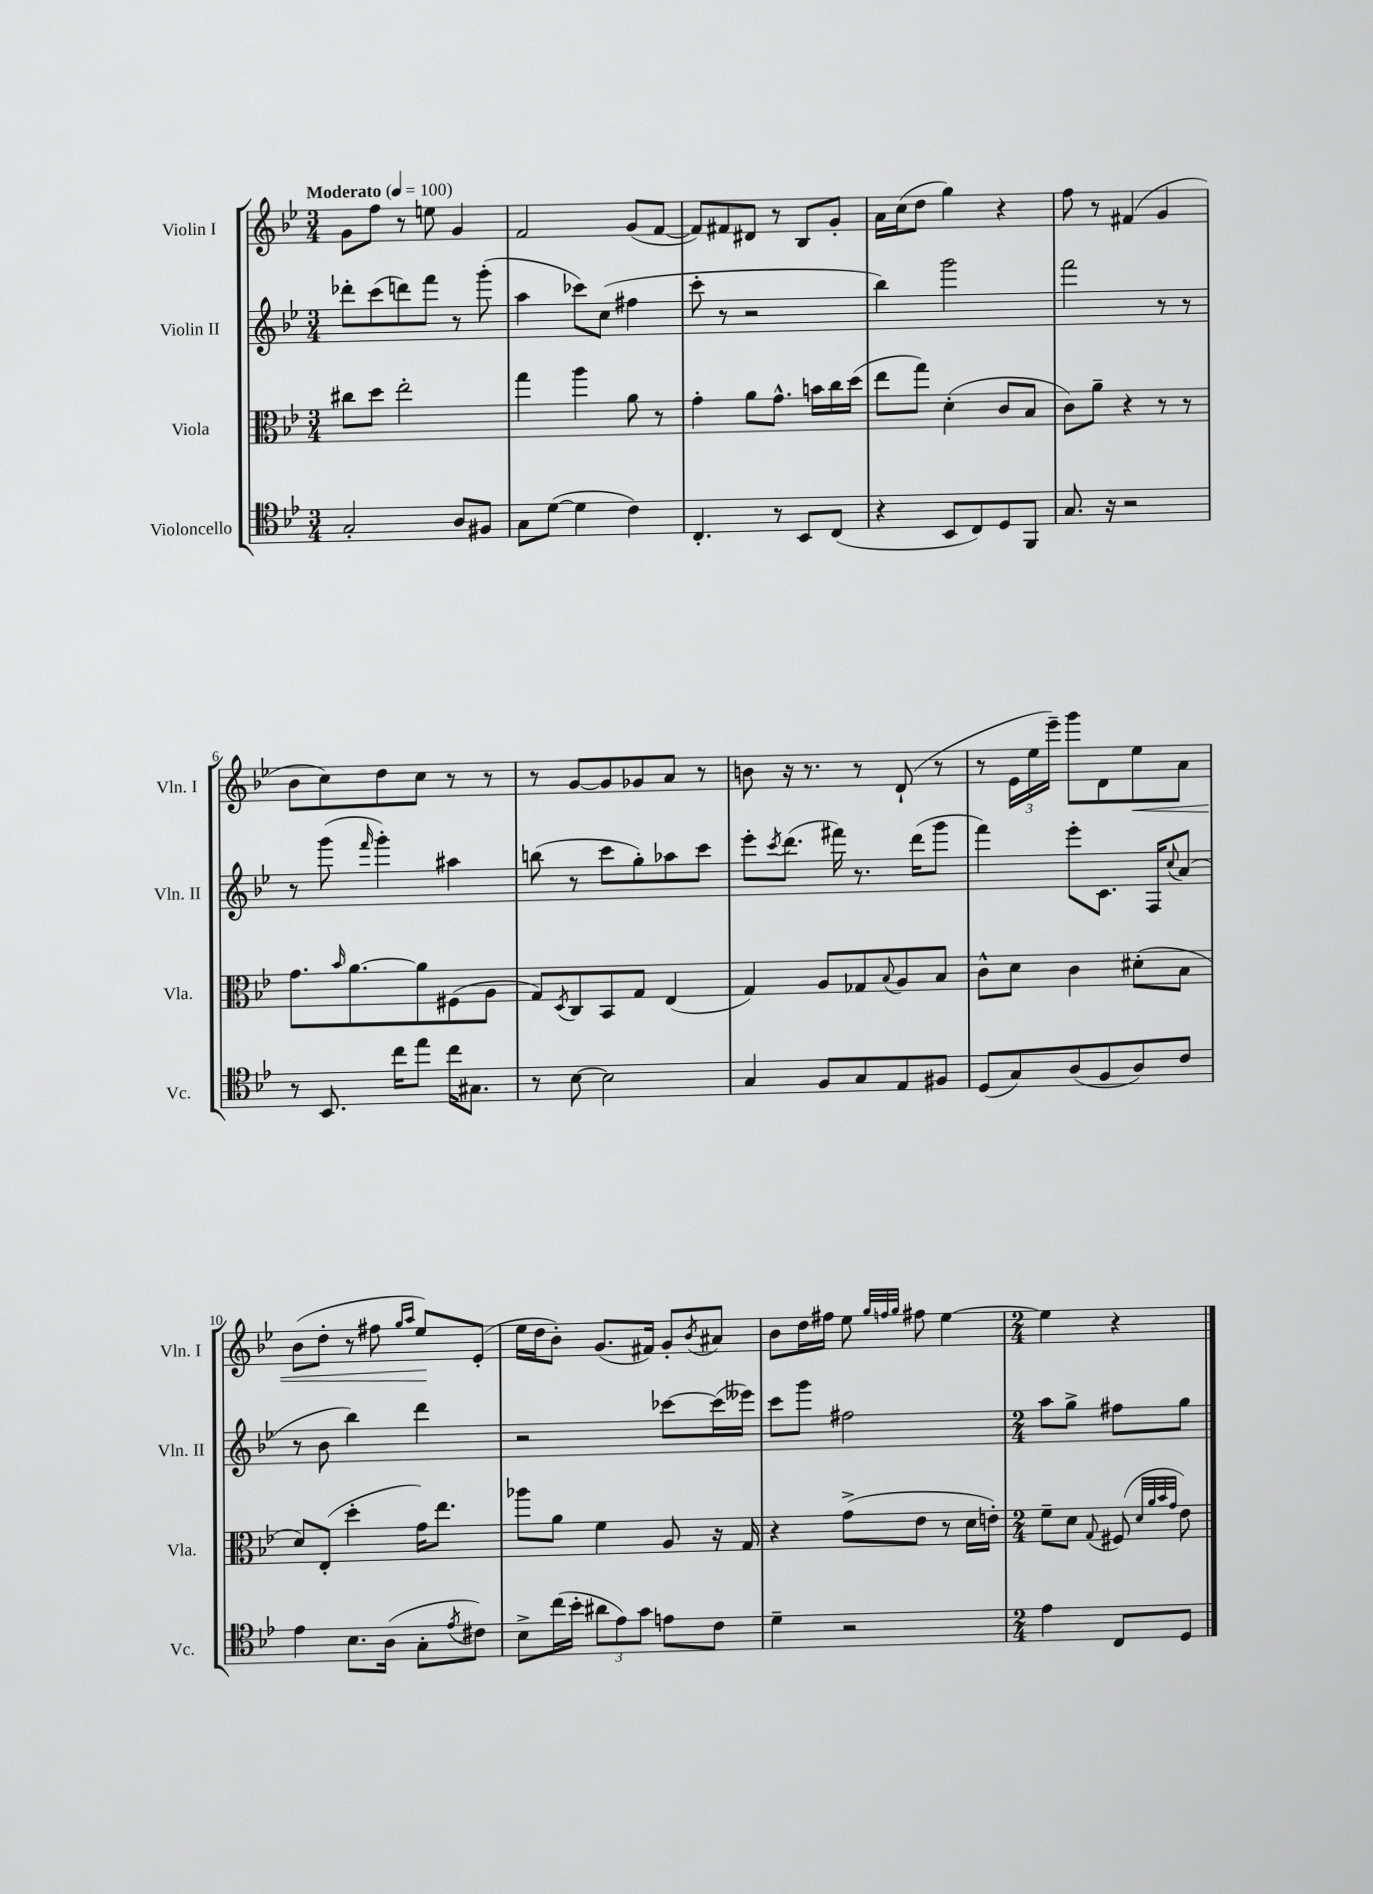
<<
\new StaffGroup <<
\new Staff = "s0" \with { instrumentName = "Violin I" shortInstrumentName = "Vln. I" } {
    \clef treble \key bes \major \numericTimeSignature \time 3/4 \tempo "Moderato" 4 = 100
    g'8 f''8 r8 e''8 g'4 |
    f'2 g'8( f'8~ |
    f'8) fis'8 dis'8 r8 bes8 g'8-. |
    a'16 c''16( d''8 g''4) r4 |
    f''8 r8 fis'4( g'4 |
    bes'8 c''8) d''8 c''8 r8 r8 |
    r8 g'8~ g'8 ges'8 a'8 r8 |
    b'8 r16 r8. r8 d'8-!( r8 |
    r8 \tuplet 3/2 { ees'16 ees''16 ees'''16--) } g'''8 d'8 ees''8\< a'8 |
    bes'8( d''8-. r8 fis''8 \grace { g''16 a''16 } ees''8\!) ees'8-.( |
    ees''16 d''16 bes'8-.) g'8.( fis'16) g'8-. \acciaccatura { bes'8 } ais'8 |
    bes'8 d''16 fis''16 ees''8 \grace { g''32 f''32 g''32 } fis''8 ees''4~ |
    \numericTimeSignature \time 2/4 ees''4 r4 \bar "|." |
}
\new Staff = "s1" \with { instrumentName = "Violin II" shortInstrumentName = "Vln. II" } {
    \clef treble \key bes \major \numericTimeSignature \time 3/4
    des'''8-. c'''8( d'''8) f'''8 r8 g'''8-.( |
    a''4 ces'''8) c''8( fis''4 |
    c'''8-. r8 r2 |
    bes''4) g'''2 |
    f'''2 r8 r8 |
    r8 g'''8( \grace { f'''16 } g'''4-.) ais''4 |
    b''8( r8 c'''8 g''8-.) aes''8 c'''8 |
    ees'''8-. \acciaccatura { c'''8 } d'''8.( fis'''16) r8. d'''16( g'''8 |
    f'''4) ees'''8-. c'8. f16 \appoggiatura { c''8 } a'8( |
    r8 bes'8 bes''4) d'''4 |
    r2 ces'''8~ ces'''16( eeses'''16) |
    c'''8 g'''8 fis''2 |
    \numericTimeSignature \time 2/4 a''8 g''8-> fis''8 g''8 \bar "|." |
}
\new Staff = "s2" \with { instrumentName = "Viola" shortInstrumentName = "Vla." } {
    \clef alto \key bes \major \numericTimeSignature \time 3/4
    cis''8 d''8 ees''2-. |
    g''4 a''4 a'8 r8 |
    g'4-. a'8 g'8.-^ b'16 c''16 d''16( |
    ees''8 g''8) d'4-.( c'8 bes8 |
    c'8) a'8-- r4 r8 r8 |
    g'8. \grace { bes'16 } a'8.~ a'8 fis8( a8 |
    g8) \acciaccatura { d8 } c8 bes,8 g8 ees4( |
    g4) a8 ges8 \appoggiatura { bes8 } a8 bes8 |
    c'8-^ d'8 c'4 dis'8-.( bes8 |
    d'8) ees8-.( d''4-. g'16) ees''8. |
    aes''8 a'8 f'4 a8 r16 g16 |
    r4 g'8->( ees'8 r8 d'16 e'16-.) |
    \numericTimeSignature \time 2/4 f'8-- d'8 \appoggiatura { g8 } fis8( \grace { d'32 a'32 bes'32 g'32 } ees'8) \bar "|." |
}
\new Staff = "s3" \with { instrumentName = "Violoncello" shortInstrumentName = "Vc." } {
    \clef tenor \key bes \major \numericTimeSignature \time 3/4
    g2-. a8 fis8 |
    g8 d'8~( d'4 c'4) |
    c4.-. r8 bes,8 c8( |
    r4 bes,8 c8) d8 f,8 |
    g8. r16 r2 |
    r8 bes,8. c''16 ees''8 c''16 gis8. |
    r8 bes8~ bes2 |
    g4 f8 g8 ees8 fis8 |
    d8( g8) a8( f8 a8) c'8 |
    ees'4 bes8. a16( g8-. \acciaccatura { ees'8 } cis'8) |
    bes8-> c''16( bes'16-. \tuplet 3/2 { ais'8 ees'8) g'8 } e'8 c'8 |
    d'4-- r2 |
    \numericTimeSignature \time 2/4 ees'4 c8 d8 \bar "|." |
}
>>
>>
